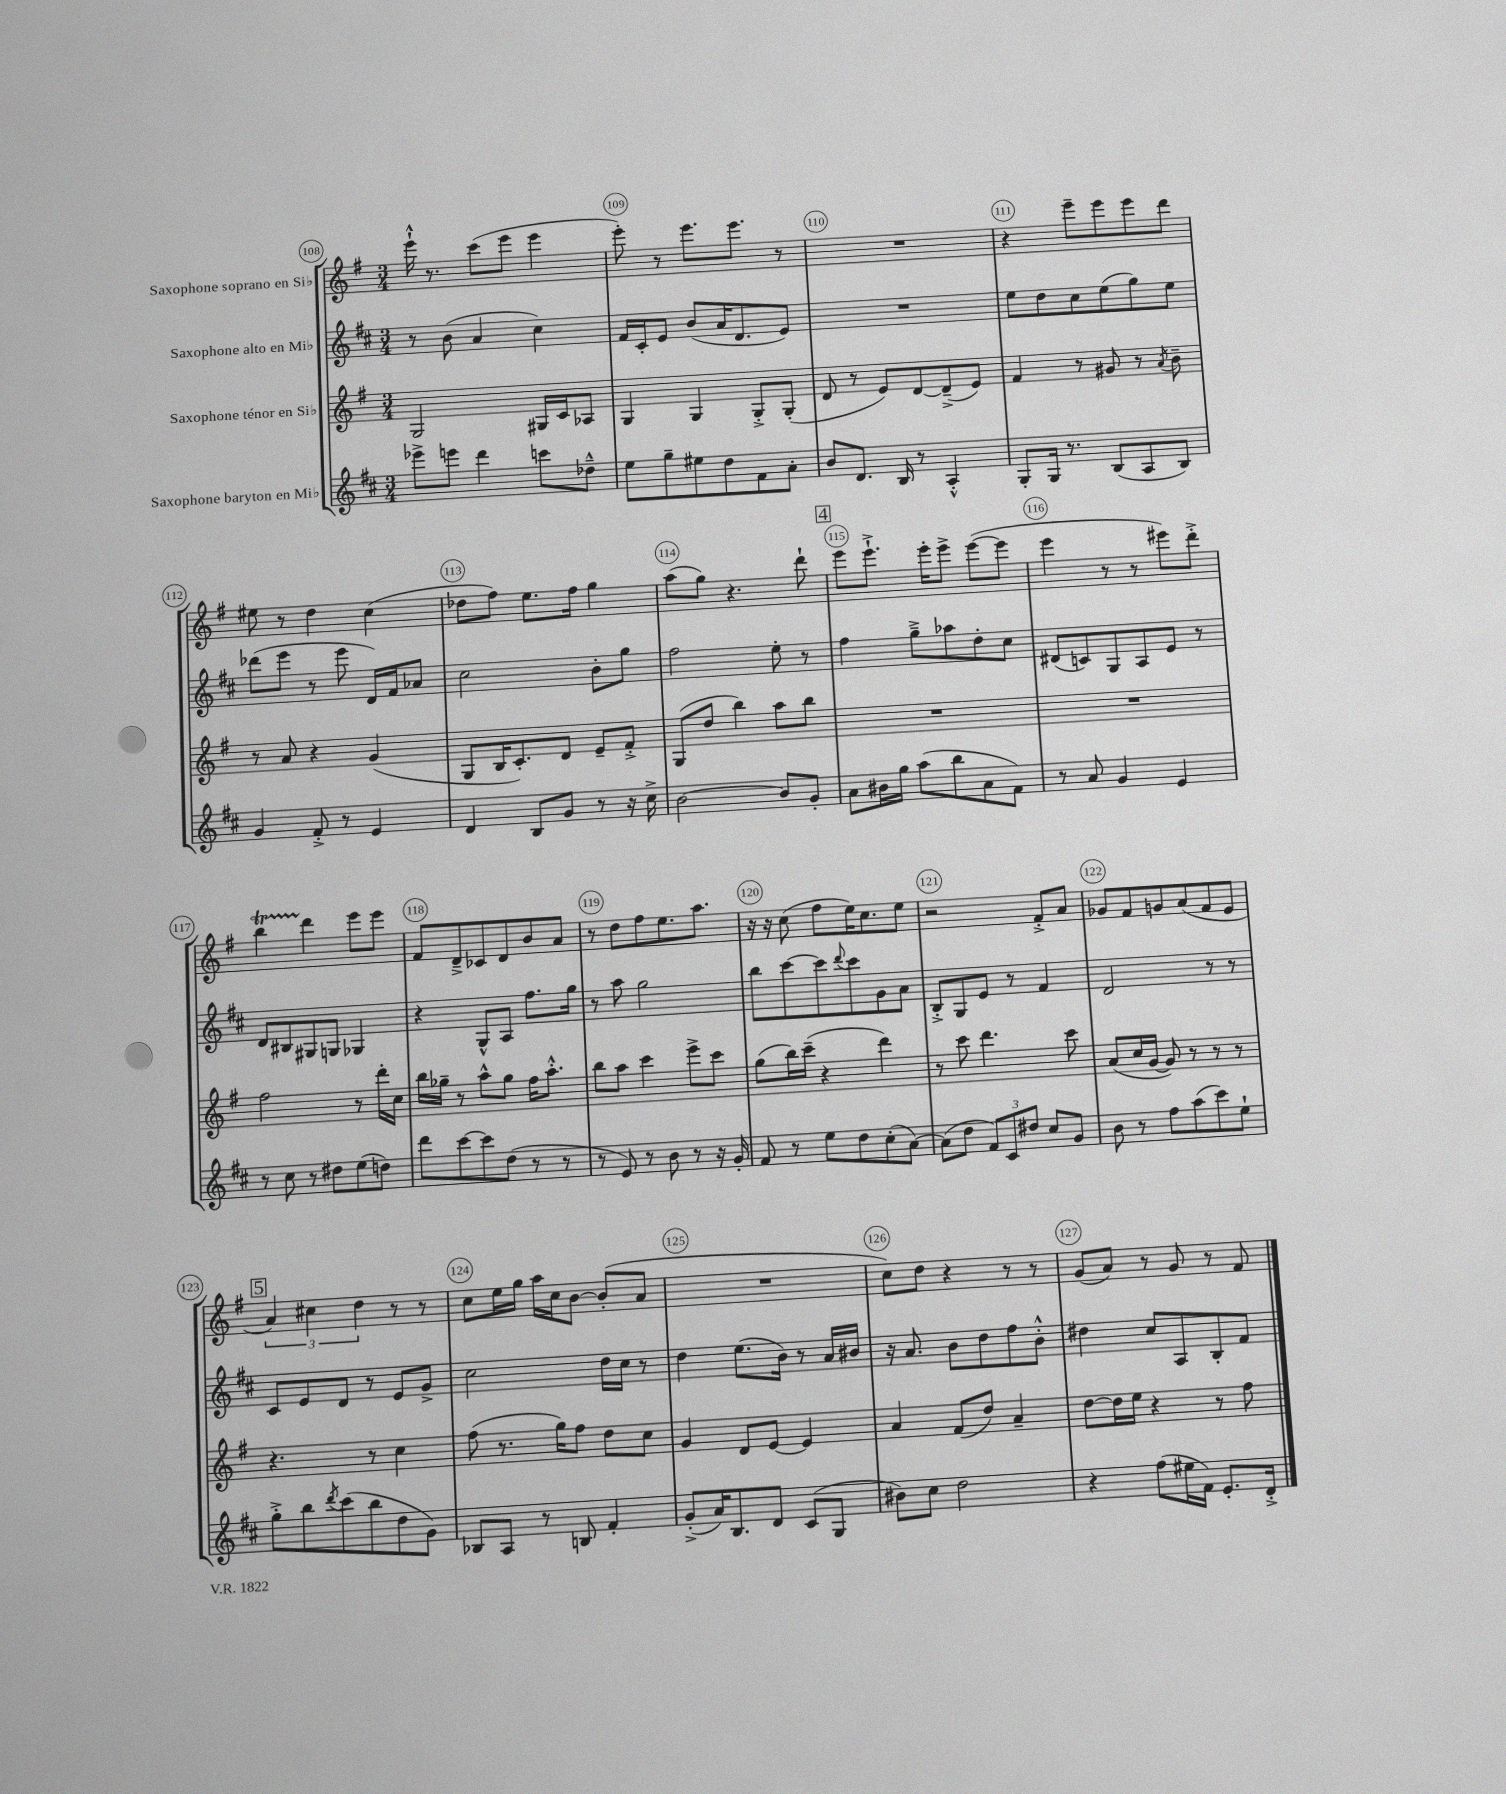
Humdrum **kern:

**kern	**kern	**kern	**kern
*staff4	*staff3	*staff2	*staff1
*clefG2	*clefG2	*clefG2	*clefG2
*k[f#c#]	*k[f#]	*k[f#c#]	*k[f#]
*M3/4	*M3/4	*M3/4	*M3/4
8eee-^\L	2G/	8r	16eee`^^\
.	.	.	8.r
8eee\J	.	(8b\	.
4ddd\	.	4a/	(8ccc\L
.	.	.	8eee\J
8ccc\L	16G#/LL	4cc#\)	4eee\
.	16c/J	.	.
8dd-~^^\J	8A-/J	.	.
=	=	=	=
8ee\L	4G/	16f#/LL	8eee'\)
.	.	16c#'/J	.
8gg~\	.	8e/J	8r
8ee#\	4G/	(8b/L	8.eee\L
8dd\	.	16a/K	.
.	.	8.d/	8.eee\J
8f#\	8G'^/L	.	.
8a'\J	(8G'/J	8e/J)	8r
=	=	=	=
8b/L	8d/	2.r	2.r
8.d/J	8r	.	.
.	8e/L)	.	.
16B/	.	.	.
8r	[8d/	.	.
4A'^^/	(8d~^/]	.	.
.	8e/J)	.	.
=	=	=	=
8G'/L	4f#/	8ee\L	4r
16G/Jk	.	8dd\	.
8.r	.	.	.
.	8r	8cc#\	8eee~\L
(8B/L	8g#/	(8ee\	8eee\
8A/	8r	8gg\)	8eee\
.	8qa/	.	.
8B/J)	8b~\	8ee\J	8ddd\J
=	=	=	=
4g/	8r	(8ddd-\L	8ee#\
.	8a/	8eee\J	8r
8f#'^/	4r	8r	4dd\
8r	.	8eee\	.
4e/	(4g/	16d/LL)	(4cc\
.	.	16f#/J	.
.	.	8a-/J	.
=	=	=	=
4d/	8G/L	2cc#\	8dd-\L
.	16B/K	.	8ff#\J)
.	8.c'/)	.	.
8B/L	.	.	8.ee\L
8g/J	8d/J	.	.
.	.	.	16ff#\Jk
8r	8e~/L	8b'\L	4gg\
16r	8f#'^/J	8gg\J	.
16cc#^\	.	.	.
=	=	=	=
[2b\	(8G/L	2ff#\	(8aa\L
.	8dd/J	.	8gg\J)
.	4bb\)	.	4.r
8b/]L	8aa\L	8ee'\	.
8g'/J	8bb\J	8r	8ddd`\
=	=	=	=
8a\L	2.r	4ff#\	8eee\L
16b#\L	.	.	8.eee`^\J
16gg\JJ	.	.	.
(8aa\L	.	8gg~^\L	.
.	.	.	16eee'\LK
8bb\	.	8aa-\	8eee^\J
8a\	.	8dd'\	([8eee\L
8f#\J)	.	8cc#\J	8eee\]J
=	=	=	=
8r	2.r	(8d#/L	4eee\
8a/	.	8c/)	.
4g/	.	8G/	8r
.	.	8A/	8r
4e/	.	8e/J	8eee#\L)
.	.	8r	8ddd'^\J
=	=	=	=
8r	2ff#\	8d/L	4bb\
8cc#\	.	8B#/	.
8r	.	8G#/	4ddd\
8dd#\L	.	8G/J	.
(8ee\	8r	4G-/	8eee\L
8dd\J)	16ddd'\LL	.	8eee\J
.	16cc\JJ	.	.
=	=	=	=
8ddd\L	16bb\LL	4r	8f#/L
.	16gg-~\JJ	.	.
[8ccc#\	8r	.	8d~^/
8ccc#\]	8aa^^\L	8G^^/L	8c-/
(8dd\J	8gg-\J	8A/J	8d/
8r	16ff#\LK	8.ff#\L	8b/
.	8.aa'^^\J	.	.
8r	.	.	8a/J
.	.	16gg\Jk	.
=	=	=	=
8r	8bb\L	8r	8r
8e/)	8aa\J	8aa\	8dd\L
8r	4ccc\	2gg\	8ff#\
8b\	.	.	8.ee\
8r	8eee^\L	.	.
.	.	.	8.aa\J
16r	8ccc\J	.	.
16g'/	.	.	.
=	=	=	=
8f#/	(8gg\L	8bb\L	16r
.	.	.	16r
8r	16bb\L)	[8ccc#\	(8cc\
.	(16ccc~\JJ	.	.
8ee\L	4r	8ccc#\]	8ff#\L
.	.	8qqddd/	.
8dd\	.	8ccc#\	16ee\K)
.	.	.	8.cc\
(8cc#'\	4ddd\)	8g\	.
[8a\J)	.	8a\J	8ee\J
=	=	=	=
(8a\]L	8r	8B'^/L	2r
8dd\J	8ccc\	8G/	.
12f#/L)	4.ddd\	8e/J	.
12c#/	.	.	.
.	.	8r	.
12dd#/J	.	.	.
8cc#/L	.	4f#/	8f#'^/L
8g/J	8ccc\	.	8a/J
=	=	=	=
8b\	(8a/L	2d/	8g-/L
8r	16cc/L	.	8f#/
.	[16g/JJ	.	.
8ff#\L	8g/])	.	8g/
(8aa\	8r	.	(8a/
8ccc#\)	8r	8r	8f#/
8ee`\J	8r	8r	8e/J
=	=	=	=
8gg'^\L	4.r	8c#/L	6a/)
8bb\	.	8e/	.
.	.	.	6cc#\
8qddd/	.	.	.
(8ccc#\	.	8d/J	.
.	.	.	6dd\
8bb\	8r	8r	.
8dd\	4cc\	8e/L	8r
8g\J)	.	8g^/J	8r
=	=	=	=
8B-/L	(8ff#\	2cc#\	8cc\L
8A/J	8.r	.	16ee\L
.	.	.	16gg\JJ
8r	.	.	16aa\LL
.	16gg\LK)	.	16cc\J
8B/	8ff#\J	.	[8b\J
4f#'/	8dd\L	16dd\LL	(8b'/]L
.	.	16cc#\JJ	.
.	8cc\J	8r	8a/J
=	=	=	=
(8g'^/L	4g/	4dd\	2.r
16a/K)	.	.	.
8.B/	.	.	.
.	8d/L	(8.ee\L	.
8d/J	[8e/J	.	.
.	.	16b\Jk)	.
(8c#/L	4e/]	8r	.
8G/J	.	16a/LL	.
.	.	16b#/JJ	.
=	=	=	=
8b#\L)	4a/	16r	8cc\L)
.	.	8.a/	.
8cc#\J	.	.	8dd\J
2dd\	(8f#/L	8b\L	4r
.	8dd/J)	8dd\	.
.	4a~/	8ff#\	8r
.	.	8b'^^\J	8r
=	=	=	=
4r	[8dd\L	4dd#\	(8g/L
.	16dd\]L	.	8a/J)
.	16ee\JJ	.	.
(8ff#\L	4r	8cc#/L	8r
16ee#\L	.	8A/	8g/
16f#\JJ)	.	.	.
8.e'/L	8r	8B'/	8r
.	8ff#\	8f#/J	8f#/
16d'^/Jk	.	.	.
==	==	==	==
*-	*-	*-	*-
